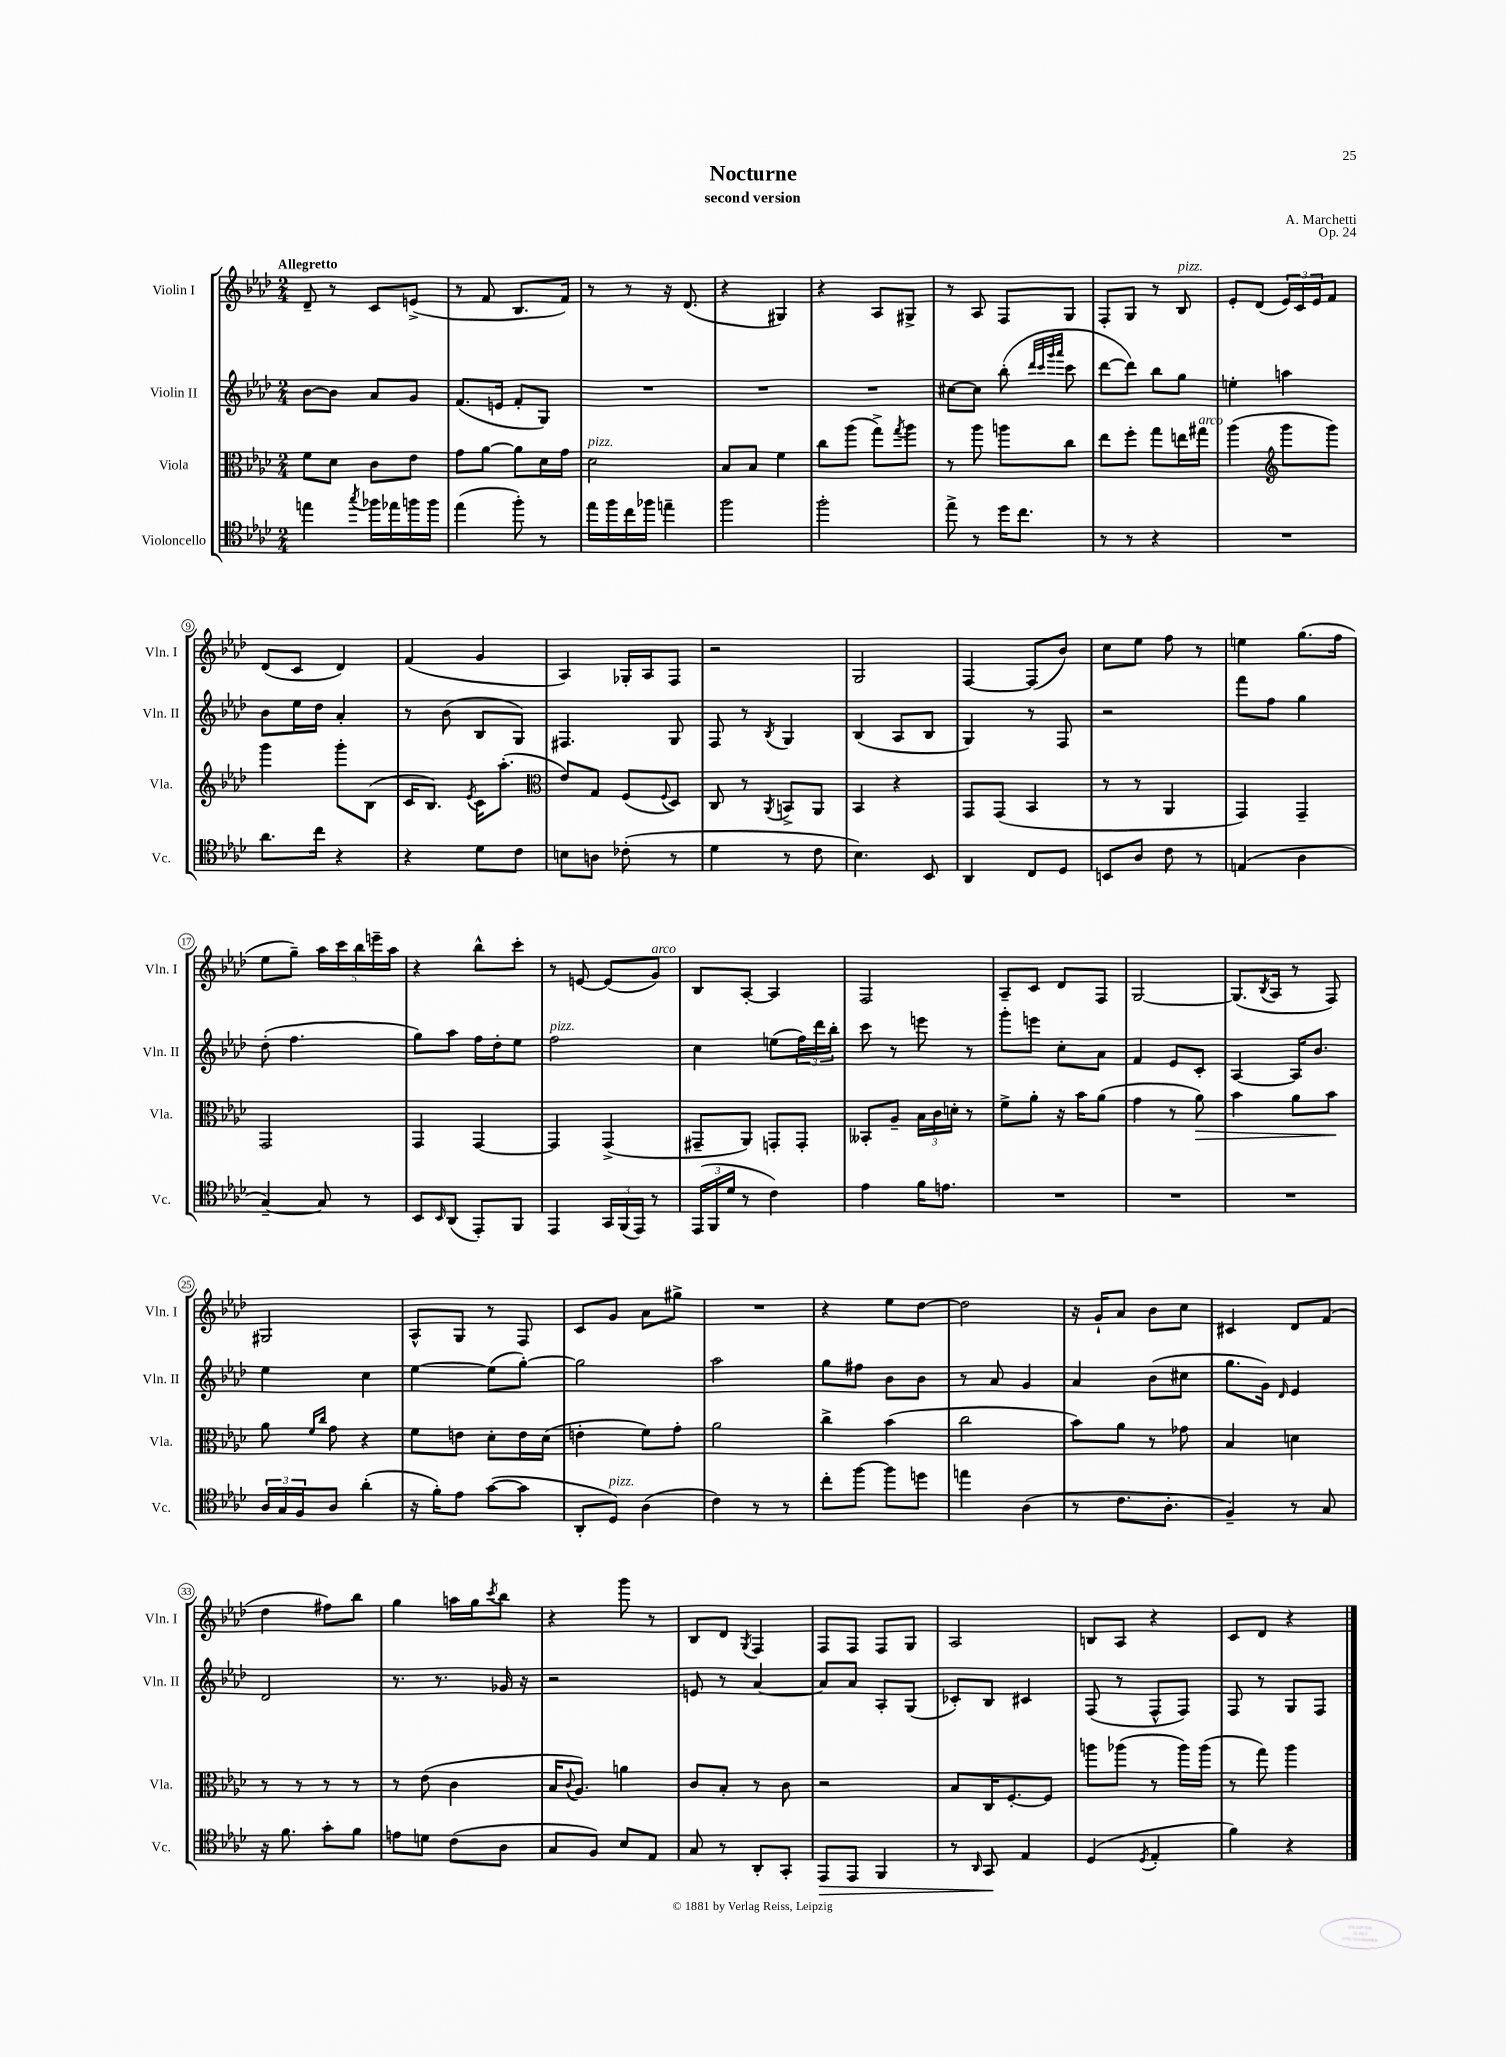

**kern	**kern	**kern	**kern
*staff4	*staff3	*staff2	*staff1
*clefC4	*clefC3	*clefG2	*clefG2
*k[b-e-a-d-]	*k[b-e-a-d-]	*k[b-e-a-d-]	*k[b-e-a-d-]
*M2/4	*M2/4	*M2/4	*M2/4
4ee	8f	[8b-	8d-~
.	8d-	8b-]	8r
8qgg	.	.	.
16ff-	8c	8a-	8c
16ee-	.	.	.
16ff	8e-	8g	(8e^
16ff	.	.	.
=	=	=	=
(4ee-	8g	(8.f	8r
.	[8a-	.	8f
.	.	16e	.
8ff')	8a-]	8f'	8.B-
8r	16d-	8G)	.
.	16g	.	16f)
=	=	=	=
16ee-	2d-	2r	8r
16ff	.	.	.
16cc	.	.	8r
16ff-	.	.	.
4ee~	.	.	16r
.	.	.	(8.d-
=	=	=	=
2ff	8B-	2r	4r
.	8B-	.	.
.	4f	.	4G#)
=	=	=	=
2ff'	8cc	2r	4r
.	(8aa-	.	.
.	8gg^)	.	8A-
.	8qgg	.	.
.	8aa-	.	8G#^
=	=	=	=
8ee-^	8r	[8cc#	8r
8r	8aa-	8cc#]	8A-
16dd-	8aa	(8bb-'	8F
8.cc	.	.	.
.	.	32qqddd-	.
.	.	32qqccc	.
.	.	32qqggg	.
.	.	32qqaaa-	.
.	8cc	8ccc	8G
=	=	=	=
8r	8ee-	[8ddd-	8F'
8r	8ff'	8ddd-])	8G
4r	8gg	8bb-	8r
.	16ee	8gg	8B-
.	16gg#	.	.
=	=	=	=
2r	(4aa-	4ee'	8e-'
.	.	.	(8d-
*	*clefG2	*	*
.	8ggg	4aa	24e-)
.	.	.	24c
.	.	.	24e-
.	8ggg)	.	8f
=	=	=	=
8.a-	4ggg	8b-	(8d-
.	.	16ee-	8c
16cc	.	16dd-	.
4r	8ggg'	4a-'	4d-)
.	(8B-	.	.
=	=	=	=
4r	16c	8r	(4f
.	8.B-)	.	.
.	.	(8b-	.
.	8qe-	.	.
8d-	16c	8B-	4g
.	(8.aa-'	.	.
8c	.	8G)	.
=	=	=	=
*	*clefC3	*	*
8B	8e-)	4.F#	4A-)
8A	8G	.	.
(8c-'	(8F	.	16G-'
.	.	.	16A-
.	8qqF	.	.
8r	8D-)	8G	8F
=	=	=	=
4d-	8C	8F	2r
.	8r	8r	.
.	8qAA-	8qB-	.
8r	8BB^	4G	.
8c	8AA-	.	.
=	=	=	=
4.B-)	4BB-	(4B-	2G
.	4r	8A-	.
8BB-	.	8B-	.
=	=	=	=
4AA-	8GG	4G)	[4F
.	(8GG	.	.
8C	4BB-	8r	(8F]
8D-	.	8F	8b-)
=	=	=	=
8BB	8r	2r	8cc
8A-	8r	.	8ee-
8c	4AA-	.	8ff
8r	.	.	8r
=	=	=	=
(4E	4GG)	8fff	4ee
.	.	8ff	.
4A-	4GG~	4gg	(8.gg
.	.	.	16ff
=	=	=	=
[4G~)	2GG	(8dd-'	8ee-
.	.	4.ff	8gg~)
8G]	.	.	20aa-
.	.	.	20ccc
.	.	.	20bb-
8r	.	.	.
.	.	.	20eee~
.	.	.	20aa-
=	=	=	=
8BB-	4GG	8gg)	4r
16qqBB-	.	.	.
(8AA-	.	8aa-	.
8EE-')	[4GG	16ff	8bb-^^
.	.	16dd-'	.
8FF	.	8ee-	8ccc'
=	=	=	=
4EE-	4GG]	2ff	8r
.	.	.	[8e
24GG	(4GG^	.	(8e]
(24FF	.	.	.
24EE-)	.	.	.
8r	.	.	8g)
=	=	=	=
(24EE-	8GG#~	4cc	8B-
24FF	.	.	.
24d-	.	.	.
8r	8AA-)	.	[8A-'
4c)	8GG'	(8ee	4A-]
.	8GG'	24ff)	.
.	.	24ddd-	.
.	.	24bb-'	.
=	=	=	=
4e-	8BB--'	8ccc	2F
.	8A-~	8r	.
16f	24B-	8eee	.
.	24c	.	.
8.e	.	.	.
.	24d'	.	.
.	8r	8r	.
=	=	=	=
2r	8f^	8ggg'	8A-~
.	8a-'	8eee	8c
.	16r	8cc'	8d-
.	16b-	.	.
.	(8a-	8a-	8F
=	=	=	=
2r	4g	4f	[2G
.	8r	8e-	.
.	8a-)	8c'	.
=	=	=	=
2r	4b-	[4A-	(8.G]
.	.	.	8qB-
.	.	.	16A-
.	8a-	16A-]	8r
.	.	8.b-	.
.	8b-	.	8F)
=	=	=	=
24A-	8a-	4ee-	2G#
24G	.	.	.
24F	.	.	.
.	16qqf	.	.
.	16qqcc	.	.
8A-	8g	.	.
(4a-'	4r	4cc	.
=	=	=	=
16r	8f	[4ee-	8A-^^
16f')	.	.	.
8e-	8e	.	8G
([8g	8d-'	(8ee-]	8r
8g]	16e	[8gg')	8F
.	(16d-	.	.
=	=	=	=
8AA-'	4e'	2gg]	8c
8D-)	.	.	8g
(4A-	8f)	.	8a-
.	8g'	.	8gg#^
=	=	=	=
4c)	2a-	2aa-	2r
8r	.	.	.
8r	.	.	.
=	=	=	=
8cc'	4cc^	8gg	4r
[8ff	.	8ff#	.
8ff]	(4b-	8b-	8ee-
8dd	.	8b-	[8dd-
=	=	=	=
4ee	2cc	8r	2dd-]
.	.	8a-	.
(4A-	.	4g	.
=	=	=	=
8r	8b-)	4a-	16r
.	.	.	16g`
8.c	8a-	.	8a-
.	8r	(8b-	8b-
8.A-'	.	.	.
.	8g-	8cc#	8cc
=	=	=	=
4F~)	4B-	8.gg	4c#
.	.	16g)	.
.	.	16qqd-	.
8r	4d	4e-	8d-
8G	.	.	(8f
=	=	=	=
16r	8r	2d-	4dd-
8.f	.	.	.
.	8r	.	.
8g'	8r	.	8ff#)
8f	8r	.	8bb-
=	=	=	=
8e	8r	8.r	4gg
8d	(8e-	.	.
.	.	8.r	.
(8c	4c	.	16aa
.	.	.	16gg
.	.	.	8qccc
8A-	.	16g-	8bb-
.	.	16r	.
=	=	=	=
8G	16B-	2r	4r
.	8qqc	.	.
.	8.A-)	.	.
8F)	.	.	.
8B-	4a	.	8ggg
8E-	.	.	8r
=	=	=	=
8G	8c	8e	8B-
8r	8B-'	8r	8d-
.	.	.	8qG
8AA-'	8r	[4a-	4F
8GG'	8c	.	.
=	=	=	=
8EE-	2r	8a-]	8F
8EE-	.	8a-	8F
4FF	.	8A-'	8F
.	.	(8G	8G
=	=	=	=
8r	8B-	8c-')	2A-
16qqAA-	.	.	.
8GG	16C	8B-	.
.	[8.F'	.	.
4E-	.	4c#	.
.	8F]	.	.
=	=	=	=
(4D-	8aa	(8F	8B
.	(8aa-	8r	8A-
8qD-	.	.	.
4E-'	8r	8F^^	4r
.	16aa-)	8F)	.
.	(16aa-	.	.
=	=	=	=
4f)	8r	8F	8c
.	8gg)	8r	8d-
4r	4aa-	8G	4r
.	.	8F	.
==	==	==	==
*-	*-	*-	*-
